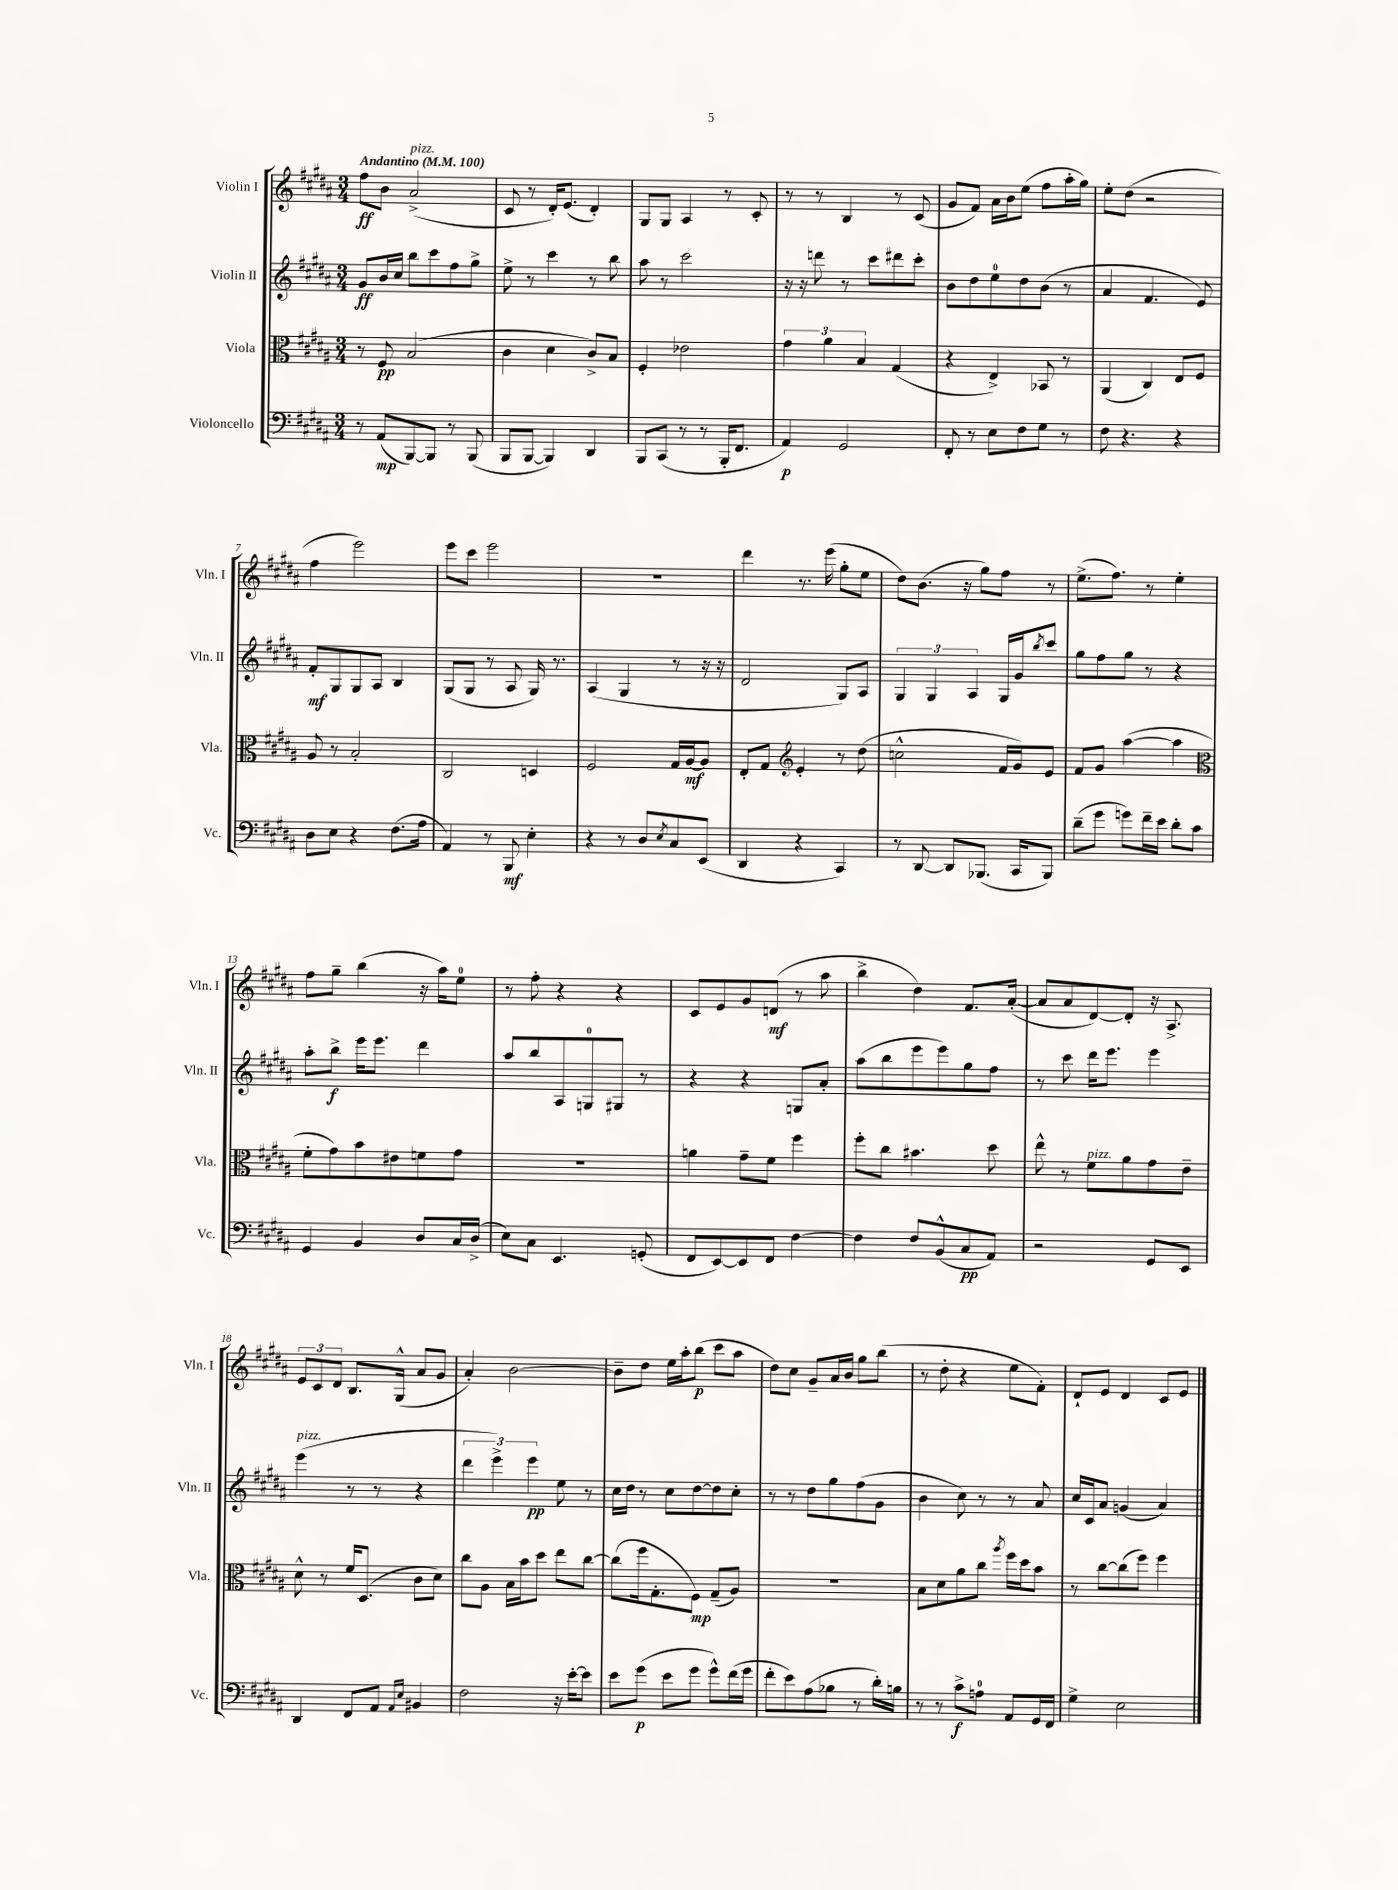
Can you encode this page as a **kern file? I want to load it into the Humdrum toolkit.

**kern	**kern	**kern	**kern
*staff4	*staff3	*staff2	*staff1
*clefF4	*clefC3	*clefG2	*clefG2
*k[f#c#g#d#a#]	*k[f#c#g#d#a#]	*k[f#c#g#d#a#]	*k[f#c#g#d#a#]
*M3/4	*M3/4	*M3/4	*M3/4
*MM100	*MM100	*MM100	*MM100
8r	8r	8g#/L	8ff#\L
(8AA#/L	8F#/	16b/L	8b\J
.	.	16cc#/JJ	.
[8BBB/)	(2B/	8bb\L	(2a#^/
8BBB/]J	.	8ccc#\	.
8r	.	8ff#\	.
(8BBB/	.	8gg#^\J	.
=	=	=	=
8BBB/L	4c#\	8ee^\	8c#/
[8BBB/J	.	8r	8r
4BBB/])	4d#\	4ccc#\	16d#'/LK)
.	.	.	(8.e/J
4DD#/	8c#^/L)	8r	4d#'/)
.	8B/J	8bb\	.
=	=	=	=
8BBB/L	4F#'/	8aa#\	8G#/L
(8CC#/J	.	8r	8G#/J
8r	2e-\	2ccc#\	4A#/
8r	.	.	.
16BBB'/LK	.	.	8r
8.FF#/J	.	.	.
.	.	.	8c#'/
=	=	=	=
4AA#/)	6g#\	16r	8r
.	.	16r	.
.	.	8ddd\	8r
.	6a#\	.	.
2GG#/	.	8r	4B/
.	6B/	.	.
.	.	8ccc#\L	.
.	(4G#/	8ddd#\	8r
.	.	8ccc#'\J	(8c#/
=	=	=	=
8FF#'/	4r	8b\L	8g#/L
8r	.	8dd#\	8f#/J)
8E\L	4E^/)	8ee\	16a#\LL
.	.	.	16b\J
8F#\	.	8dd#\	(8ee\J
8G#\J	8BB-/	(8b\J	8ff#\L
8r	8r	8r	16aa#'\L
.	.	.	16gg#\JJ)
=	=	=	=
8F#\	(4AA#/	4a#/	8ee'\L
4.r	.	.	(8dd#\J
.	4C#/)	4.f#/	2r
4r	8E/L	.	.
.	8F#/J	8e/)	.
=	=	=	=
8D#\L	8A#/	8f#'/L	4ff#\
8E\J	8r	8G#/	.
4r	2B'/	8G#/	2eee\)
.	.	8A#/J	.
(8.F#\L	.	4B/	.
16A#\Jk	.	.	.
=	=	=	=
4AA#/)	2C#/	(8G#/L	8eee\L
.	.	8G#/J	8ccc#\J
8r	.	8r	2eee\
8BBB/	.	8A#/	.
4E'\	4D/	16G#/)	.
.	.	8.r	.
=	=	=	=
4r	2F#/	(4A#/	2.r
8r	.	4G#/	.
8D#/L	.	.	.
8qE/	.	.	.
8C#/	16G#/LL	8r	.
.	[16A#/J	.	.
(8EE/J	8A#/]J	16r	.
.	.	16r	.
=	=	=	=
4DD#/	8E'/L	2d#/	4ddd#\
.	8G#/J	.	.
*	*clefG2	*	*
4r	4e'/	.	8.r
.	.	.	(16eee\
4CC#/)	8r	8G#/L)	8gg#'\L
.	(8dd#\	8A#/J	8ee\J
=	=	=	=
8r	2cc^^\	6G#/	8dd#\L)
[8DD#/	.	.	(8.b\J
.	.	6G#/	.
8DD#/]L	.	.	.
.	.	.	16r
.	.	6A#/	.
(8.BBB-/J	.	.	8gg#\L)
.	16f#/LL	16G#/LL	8ff#\J
16CC#/LK	16g#/J)	16g#/J	.
.	.	8qbb/	.
8BBB-/J)	8e/J	8ccc#/J	8r
=	=	=	=
(8d#~\L	8f#/L	8gg#\L	(8.ee^\L
8g#\J	8g#/J	8ff#\	.
.	.	.	8.ff#\J)
8g\L)	([4aa#\	8gg#\J	.
16f#~\L	.	8r	8r
16e\JJ	.	.	.
8d#'\L	4aa#\]	4r	4ee'\
8c#\J	.	.	.
=	=	=	=
*	*clefC3	*	*
4GG#/	8f#'\L	8aa#'\L	8ff#\L
.	8g#\)	8bb^\J	8gg#~\J
4BB/	8b\	16eee\LK	(4bb\
.	.	8.eee\J	.
.	8e#\	.	.
8D#/L	8f\	4ddd#\	16r
.	.	.	16aa#\LK)
16C#/L	8g#\J	.	8ee\J
(16D#^/JJ	.	.	.
=	=	=	=
8E\L)	2.r	8aa#/L	8r
8C#\J	.	8bb/	8ff#'\
4.EE/	.	8A#/	4r
.	.	8G/	.
.	.	8G#/J	4r
(8GG'/	.	8r	.
=	=	=	=
8FF#/L	4a\	4r	8c#/L
[8EE/)	.	.	8e/
8EE/]	8g#~\L	4r	8g#/
8FF#/J	8f#\J	.	(8d/J
[4F#\	4ff#\	8G/L	8r
.	.	8a#'/J	8aa#\
=	=	=	=
4F#\]	8ff#'\L	(8aa#\L	4bb^\
.	8cc#\J	8bb\	.
8F#/L	4.b#\	8eee\	4dd#\)
(8BB^^/	.	8eee\)	.
8C#/	.	8gg#\	8.f#/L
8AA#/J)	8dd#\	8ff#\J	.
.	.	.	([16a#'/Jk
=	=	=	=
2r	8ee^^\	8r	8a#/]L
.	8r	8ccc#\	8a#/
.	8f#\L	16ddd#\LK	[8d#/)
.	.	8.eee\J	.
.	8a#\	.	8d#'/]J
8GG#/L	8g#\	4eee\	16r
.	.	.	8.A#^/
8EE/J	8e~\J	.	.
=	=	=	=
4DD#/	8d#^^\	(4eee\	12e/L
.	.	.	12c#/
.	8r	.	.
.	.	.	12d#/J
8FF#/L	16f#/LK	8r	8.B/L
.	(8.D#/J	.	.
8AA#/J	.	8r	.
.	.	.	(16G#^^/Jk
16qqAA#/LL	.	.	.
16qqE/JJ	.	.	.
4BB#/	8c#\L	4r	8a#/L
.	8d#\J)	.	8g#/J
=	=	=	=
2F#\	8cc#\L	6ddd#\	4a#'/)
.	8A#\J	.	.
.	.	6eee^\)	.
.	16B\LL	.	[2b\
.	16b\J	.	.
.	.	6eee\	.
.	8dd#\J	.	.
16r	8ee\L	8ee\	.
[16e'\LK	.	.	.
8e\]J	[8cc#\J	8r	.
=	=	=	=
8e\L	(8cc#\]L	16cc#\LL	8b~\]L
.	.	16dd#\JJ	.
(8g#\J	16ff#\k	8r	8dd#\J
.	8.G#'\	.	.
8e\L	.	8cc#\L	16ee\LL
.	.	.	16aa#'\J
8g#\J	8F#\J)	[8dd#\	(8bb\J
8g#^^\L)	(8G#~/L	8dd#\]	8ccc#\L
(16f#\L	8A#/J)	8cc#'\J	8aa#\J
16g#\JJ	.	.	.
=	=	=	=
8f#'\L	2.r	8r	8dd#\L)
8e\)	.	8r	8cc#\J
(8A#\	.	8dd#\L	8g#~/L
8B-\J	.	8gg#\	16a#/L
.	.	.	16b/JJ
8r	.	(8ff#\	8gg#\L
16d#'\LL)	.	8g#\J	(8bb\J
16B\JJ	.	.	.
=	=	=	=
8r	8B\L	4b\	8r
8r	8d#\	.	8dd#'\
8c#^\L	8a#\	8cc#\)	4r
8A\J	8cc#\J	8r	.
.	8qaa#/	.	.
8AA#/L	16ff#\LL	8r	8ee\L
.	16dd#\J	.	.
16GG#/L	8b\J	8a#/	8f#'\J)
16FF#/JJ	.	.	.
=	=	=	=
4G#^\	8r	16cc#/LL	8d#`/L
.	.	16c#/J	.
.	[8cc#\L	8a#/J	8e/J
2E\	(8cc#\]	(4g/	4d#/
.	8ff#\J)	.	.
.	4ff#\	4a#/)	8c#/L
.	.	.	8e/J
==	==	==	==
*-	*-	*-	*-
